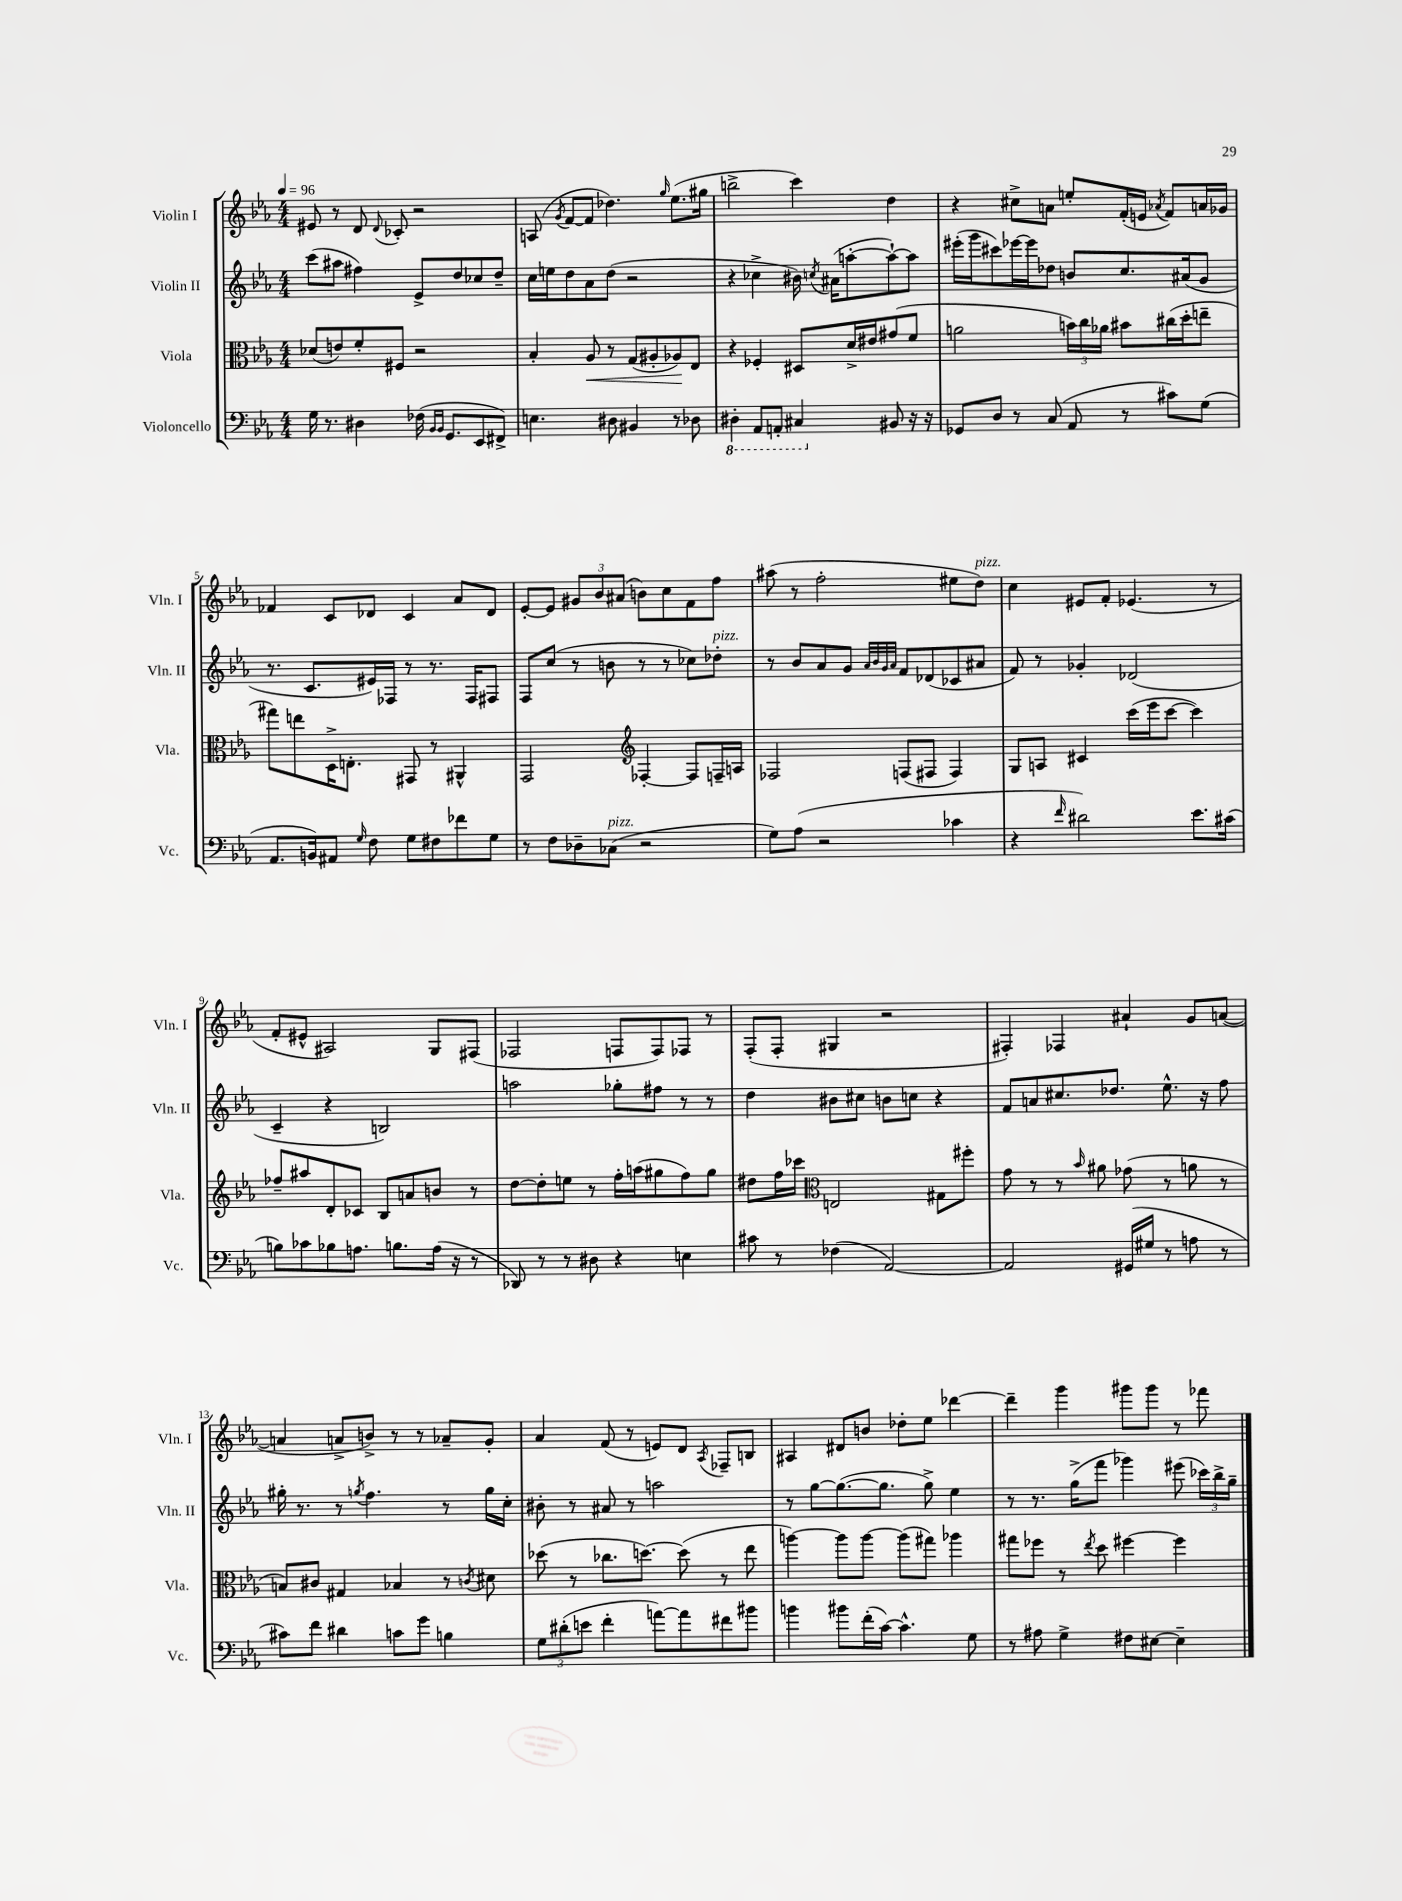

**kern	**kern	**kern	**kern
*staff4	*staff3	*staff2	*staff1
*clefF4	*clefC3	*clefG2	*clefG2
*k[b-e-a-]	*k[b-e-a-]	*k[b-e-a-]	*k[b-e-a-]
*M4/4	*M4/4	*M4/4	*M4/4
*MM96	*MM96	*MM96	*MM96
16G\	(8d-/L	(8ccc\L	8e#/
8.r	.	.	.
.	8e/)	8aa#\J	8r
4D#\	8f'/	4ff#\)	8d/
.	.	.	8qqd/
.	8F#/J	.	8c-'/
(16F-\	2r	8e-^/L	2r
16qqBB-/LL	.	.	.
16qqBB-/JJ	.	.	.
8.GG/L	.	.	.
.	.	8dd/	.
8EE-/	.	8cc-/	.
8FF#^/J)	.	8dd~/J	.
=	=	=	=
4.E\	4B-'/	16cc\LL	(8A/
.	.	16ee\J	.
.	.	.	8qg/
.	.	8dd\	[8f/L
.	8A-/	8a-\	8f/]J
8D#\	8r	(8dd\J	4.dd-\)
4BB#/	(8G/L	2r	.
.	8A#'/	.	.
.	.	.	16qqgg/
8r	8A-/)	.	(8.ee-\L
8D-\	8E-/J	.	.
.	.	.	16gg#\Jk
=	=	=	=
4DD#'\	4r	4r	2bb^\
8AAA-/L	4F-'/	4cc-^\	.
8AAA'/J	.	.	.
4CC#/	8D#/L	16b#\)	4ccc\)
.	.	8qcc/	.
.	.	(16a#\LK	.
.	16d^/L	[8aa'\	.
.	16e#/J	.	.
8BB#/	(8g#/	8aa`\_)	4dd\
16r	8f/J	8aa\]J	.
16r	.	.	.
=	=	=	=
8GG-/L	2a\	(16eee#'\LL	4r
.	.	16ggg\J	.
8D/J	.	8ccc#\)	.
8r	.	[16eee-\L	8cc#^\L
.	.	16eee-\]J	.
(8C/	.	8dd-\J	8a\J
8AA-/	24b\LL)	8b/L	8ee'/L
.	24cc\	.	.
.	24a-\JJ	.	.
8r	8b#\L	8.cc/	(16f'/L
.	.	.	16e/JJ
.	.	.	8qa-/
8c#\L)	(16cc#\L	.	8f/L)
.	16dd'\J	(16a#/k	.
(8G\J	8ee~\J	8g/J	16a/L
.	.	.	16g-/JJ
=	=	=	=
8.AA-/L	8gg#\L)	8.r	4f-/
.	8ee\	.	.
16BB/k)	.	8.c/L	.
8AA#/J	16D^\K	.	8c/L
.	8.E'\J	.	.
16qqG/	.	.	.
8F\	.	16e#/L)	8d-/J
.	.	16F-/JJ	.
8G\L	8GG#/	8r	4c/
8F#\	8r	8.r	.
8f-\	4AA#^^/	.	8a-/L
.	.	16F-/LK	.
8G\J	.	8F#/J	8d-/J
=	=	=	=
8r	2GG/	8F/L	[8e-'/L
8F\L	.	(8cc/J	8e-/]J
8D-~\	.	8r	12g#/L
.	.	.	12b-/
(8C-\J	.	8b\	.
.	.	.	(12a#/J
*	*clefG2	*	*
2r	[4F-'/	8r	8b\L)
.	.	8r	8cc\
.	8F-/]L	8cc-\L)	8f\
.	16F~/L	8dd-'\J	8ff\J
.	16A/JJ	.	.
=	=	=	=
8G\L)	2F-/	8r	(8aa#\
(8A-\J	.	8b-/L	8r
2r	.	8a-/	2ff'\
.	.	8g/J	.
.	.	32qqa-/LLL	.
.	.	32qqb-/	.
.	.	32qqg/	.
.	.	32qqa-/JJJ	.
.	(8F/L	8f/L	.
.	8F#/J	(8d-/	.
4c-\	4F#/)	8c-/	8ee#\L
.	.	8a#/J	8dd\J)
=	=	=	=
4r	8G/L	8f/)	4cc\
.	8A/J	8r	.
16qqf/	.	.	.
2d#\)	4c#/	4g-'/	8e#/L
.	.	.	8f'/J
.	(16ccc\LL	(2d-/	(4.e-/
.	16eee-\J	.	.
.	[8ccc\J	.	.
8.e-\L	4ccc\])	.	.
.	.	.	8r
(16c#\Jk	.	.	.
=	=	=	=
8B\L)	8ff-~/L	4c~/	8f'/L
8c-\	8aa#/	.	8e#^^/J
8B-\	8d'/	4r	2A#/)
8.A\J	8c-/J	.	.
.	8B-/L	2B/)	.
8.B\L	.	.	.
.	8a/	.	.
(16A\Jk	8b/J	.	8G/L
16r	.	.	.
8r	8r	.	(8F#/J
=	=	=	=
8DD-/)	[8dd\L	2aa\	2F-/
8r	8dd'\]	.	.
8r	8ee\J	.	.
8D#\	8r	.	.
4r	16ff'\LL	8gg-'\L	8F/L
.	(16aa\J	.	.
.	8gg#\	8ff#\J	8F/)
4E\	8ff\)	8r	8F-/J
.	8gg#\J	8r	8r
=	=	=	=
8c#\	8dd#\L	4dd\	(8F'/L
8r	16ff\L	.	8F'/J
.	16ccc-\JJ	.	.
*	*clefC3	*	*
(4F-\	2E/	8b#\L	4G#/
.	.	8cc#\J	.
[2AA-/)	.	8b\L	2r
.	.	8cc\J	.
.	8G#\L	4r	.
.	8ff#'\J	.	.
=	=	=	=
2AA-/]	8g\	8f/L	4F#'/)
.	8r	8a/	.
.	8r	8.cc#/	4F-/
.	16qqb-/	.	.
.	8a#\	.	.
.	.	8.dd-/J	.
(16GG#/LL	(8g-\	.	4a#`/
16G#/JJ	.	.	.
8r	8r	8.ee-^^\	.
8A\	8a\	.	8g/L
.	.	16r	.
8r	8r	8ff\	([8a/J
=	=	=	=
8c#\L)	8B/L)	16gg#'\	4a/]
.	.	8.r	.
8f\J	8c#/J	.	.
4d#\	4G#/	8r	8a^/L
.	.	8qgg/	.
.	.	4.ff\	8b^/J)
8c\L	4B-/	.	8r
8g\J	.	.	8r
4B\	8r	8r	8a-~/L
.	8qc/	.	.
.	8d#\	16gg\LL	8g'/J
.	.	16cc'\JJ	.
=	=	=	=
12G\L	(8dd-\	8b#'\	4a-/
(12d#'\	.	.	.
.	8r	8r	.
12e\J	.	.	.
4f'\	8.cc-\L	8a#/	(8f/
.	.	8r	8r
.	[8.dd\J)	.	.
[8a\L)	.	2aa\	8e/L)
8a\]	(8dd\]	.	8d/J
.	.	.	8qA-/
8f#\	8r	.	8F-~/L
8b#\J	8ee-\	.	8B/J
=	=	=	=
4b\	[4aa\)	8r	4A#/
.	.	[8gg\L	.
8b#\L	8aa\]L	(8.gg\_	8d#/L
(16f'\L	[8aa\J	.	8b/J
[16c\JJ)	.	8.gg\]J	.
4.c^^\]	(8aa\]L	.	8dd-'\L
.	8gg#\J)	8gg^\)	8ee-\J
.	4aa-\	4ee-\	[4ddd-\
8G\	.	.	.
=	=	=	=
8r	8gg#\L	8r	4ddd-~\]
8A#\	8ff-\J	8.r	.
4G^\	8r	.	4ggg\
.	.	(16gg^\LK	.
.	8qee-/	.	.
.	8dd\	8fff\J	.
8F#\L	[4ff#\	4ggg-\)	8ggg#\L
[8E#\J	.	.	8ggg#\J
4E#~\]	4ff#\]	(8eee#\	8r
.	.	24ccc-\LL)	8fff-\
.	.	24bb-^\	.
.	.	24gg~\JJ	.
==	==	==	==
*-	*-	*-	*-
